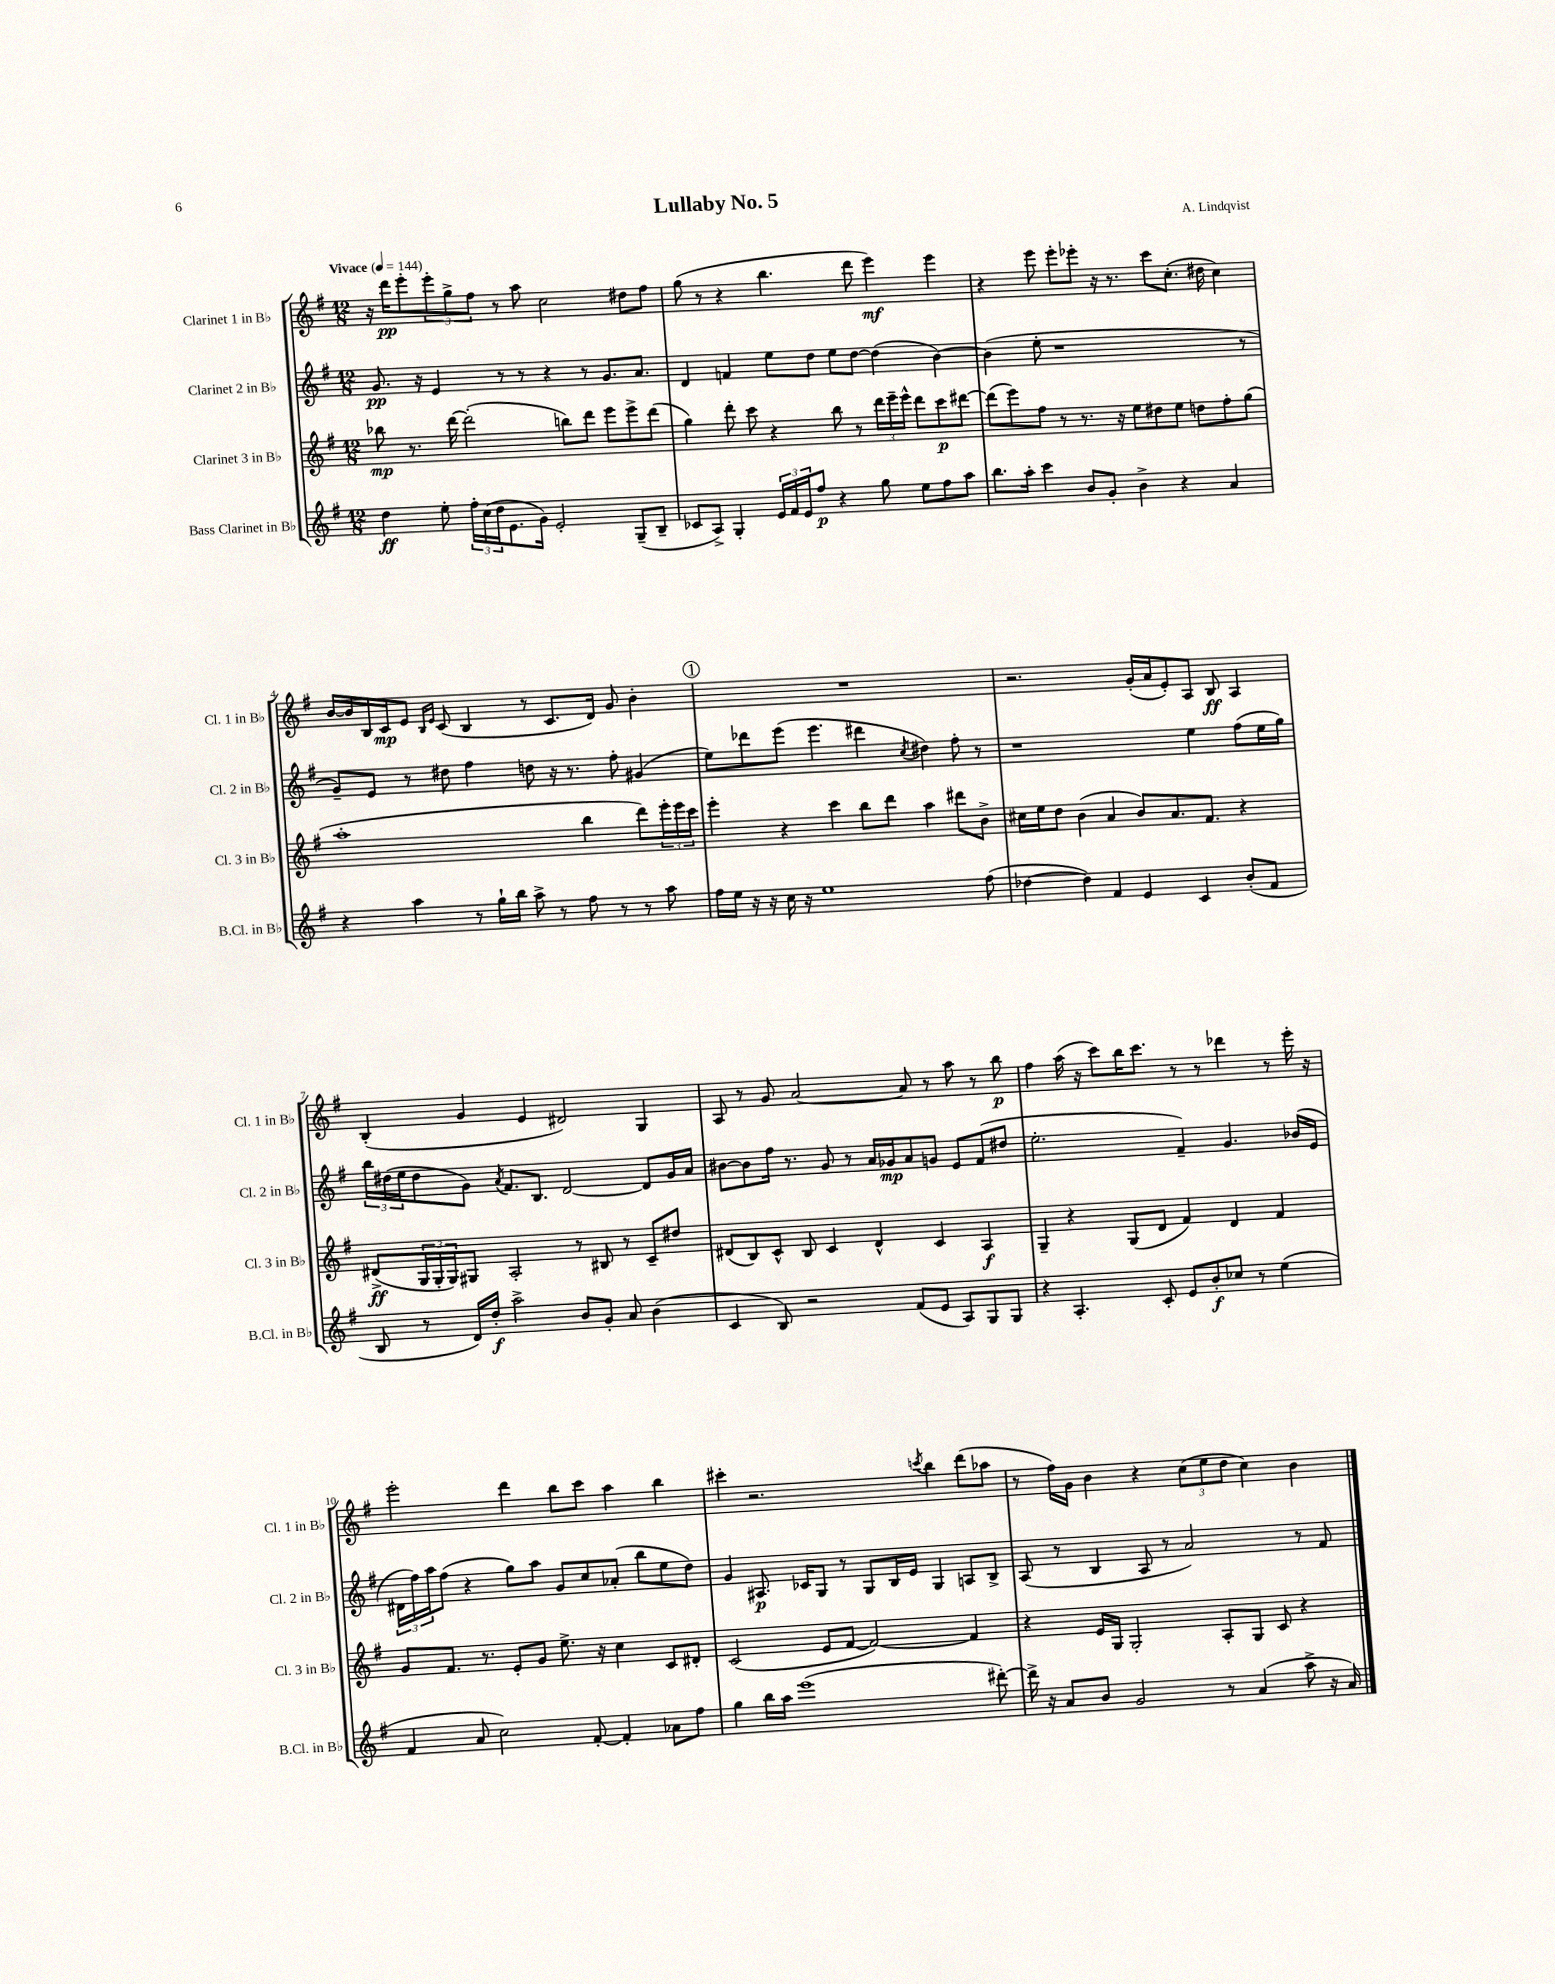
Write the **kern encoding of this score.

**kern	**dynam	**kern	**dynam	**kern	**dynam	**kern	**dynam
*part4	*part4	*part3	*part3	*part2	*part2	*part1	*part1
*staff4	*staff4	*staff3	*staff3	*staff2	*staff2	*staff1	*staff1
*I"Bass Clarinet in B♭	*	*I"Clarinet 3 in B♭	*	*I"Clarinet 2 in B♭	*	*I"Clarinet 1 in B♭	*
*I'B.Cl. in B♭	*	*I'Cl. 3 in B♭	*	*I'Cl. 2 in B♭	*	*I'Cl. 1 in B♭	*
*clefG2	*	*clefG2	*	*clefG2	*	*clefG2	*
*k[f#]	*	*k[f#]	*	*k[f#]	*	*k[f#]	*
*M12/8	*	*M12/8	*	*M12/8	*	*M12/8	*
*MM144	*	*MM144	*	*MM144	*	*MM144	*
=1	=1	=1	=1	=1	=1	=1	=1
!	!	!	!	!	!	!LO:TX:a:B:t=Vivace	!
4dd\	ff	8bb-X\	mp	8.g/	pp	16r	.
.	.	.	.	.	.	16ddd\KL	pp
.	.	8.r	.	.	.	8eee'\	.
.	.	.	.	16r	.	.	.
8ee'\	.	.	.	4e/	.	12eee'\	.
.	.	[16ddd\	.	.	.	.	.
.	.	.	.	.	.	12gg^\	.
24ff#'\LL	.	(2ddd'\]	.	.	.	.	.
(24cc\	.	.	.	.	.	12ff#\J	.
24dd\J	.	.	.	.	.	.	.
8.e\	.	.	.	8r	.	8r	.
.	.	.	.	8r	.	8aa\	.
16g\Jk)	.	.	.	.	.	.	.
2e'/	.	.	.	4r	.	2cc\	.
.	.	8bbn\L)	.	.	.	.	.
.	.	8ddd\J	.	8r	.	.	.
.	.	8eee\L	.	8.g/L	.	.	.
(8G~/L	.	8eee^\	.	.	.	8dd#X\L	.
.	.	.	.	8.a/J	.	.	.
8B~/J	.	(8ddd\J	.	.	.	8ff#\J	.
=2	=2	=2	=2	=2	=2	=2	=2
8c-X/L	.	4gg\)	.	4d/	.	(8gg\	.
8A^/J)	.	.	.	.	.	8r	.
4G'/	.	8ddd'\	.	4fn/	.	4r	.
.	.	8ccc\	.	.	.	.	.
24e/LL	.	4r	.	8ee\L	.	4.bb\	.
24f#/	.	.	.	.	.	.	.
24e/J	.	.	.	.	.	.	.
8ff#/J	p	.	.	8dd\J	.	.	.
4r	.	8bb\	.	8ee\L	.	.	.
.	.	8r	.	[8dd\J	.	8ddd\	.
8gg\	.	24ddd\LL	.	(4dd\]	.	4eee\)	mf
.	.	24eee~\	.	.	.	.	.
.	.	24eee^^\JJ	.	.	.	.	.
8ee\L	.	8ddd\L	.	.	.	.	.
8ff#\	.	8ccc\	p	[4b\)	.	4eee\	.
8aa\J	.	[8ddd#X\J	.	.	.	.	.
=3	=3	=3	=3	=3	=3	=3	=3
8.bb\L	.	(8ddd#\L]	.	(4b\]	.	4r	.
.	.	8eee\)	.	.	.	.	.
16aa'\Jk	.	.	.	.	.	.	.
4ccc\	.	8ff#\J	.	8ee'\	.	8eee\	.
.	.	8r	.	1r	.	8eee'\L	.
8b/L	.	8.r	.	.	.	8eee-X'\J	.
8g'/J	.	.	.	.	.	16r	.
.	.	16r	.	.	.	8.r	.
4b^\	.	8ee\L	.	.	.	.	.
.	.	8dd#X\	.	.	.	8ccc\L	.
4r	.	8ee\J	.	.	.	(8.cc'\J	.
.	.	8ddn\L	.	.	.	.	.
.	.	.	.	.	.	16dd#X\	.
4a/	.	8ff#'\	.	.	.	4cc\)	.
.	.	(8gg\J	.	8r	.	.	.
!!LO:LB:g=z
=4	=4	=4	=4	=4	=4	=4	=4
4r	.	1aa'	.	8g~/L)	.	[16b/LL	.
.	.	.	.	.	.	16b/]	.
.	.	.	.	8e/J	.	16B/	.
.	.	.	.	.	.	16c/J	mp
4aa\	.	.	.	8r	.	8e/J	.
.	.	.	.	.	.	16qqB/LL	.
.	.	.	.	.	.	16qqe/JJ	.
.	.	.	.	8dd#X\	.	(8c/	.
8r	.	.	.	4ff#\	.	4B/	.
16gg`\LL	.	.	.	.	.	.	.
16bb\JJ	.	.	.	.	.	.	.
8aa^\	.	.	.	8ddn\	.	8r	.
8r	.	.	.	16r	.	8.c/L	.
.	.	.	.	8.r	.	.	.
8ff#\	.	4bb\	.	.	.	.	.
.	.	.	.	.	.	16d/Jk)	.
8r	.	.	.	8ff#'\	.	8g/	.
8r	.	8ddd\L)	.	(4g#X/	.	4b'\	.
8aa\	.	24eee'\L	.	.	.	.	.
.	.	24eee\	.	.	.	.	.
.	.	24ccc\JJ	.	.	.	.	.
!!LO:REH:place=s1:t=1
=5	=5	=5	=5	=5	=5	=5	=5
16ff#\LL	.	4eee'\	.	8ee\L)	.	1.r	.
16ee\JJ	.	.	.	.	.	.	.
16r	.	.	.	8ddd-X\	.	.	.
16r	.	.	.	.	.	.	.
16cc\	.	4r	.	(8eee\J	.	.	.
16r	.	.	.	.	.	.	.
1ee	.	.	.	4.eee\	.	.	.
.	.	4ccc\	.	.	.	.	.
.	.	8bb\L	.	4ddd#X\	.	.	.
.	.	8ddd\J	.	.	.	.	.
.	.	.	.	8qcc/	.	.	.
.	.	4aa\	.	4dd#X\)	.	.	.
.	.	8ddd#X\L	.	8ff#'\	.	.	.
(8ff#\	.	8b^\J	.	8r	.	.	.
=6	=6	=6	=6	=6	=6	=6	=6
[4dd-X\	.	16cc#X\LL	.	1r	.	2.r	.
.	.	16ee\J	.	.	.	.	.
.	.	8dd\J	.	.	.	.	.
4dd-\])	.	(4b\	.	.	.	.	.
4f#/	.	4a/	.	.	.	.	.
4e/	.	8b/L)	.	.	.	(16g'/LL	.
.	.	.	.	.	.	16a/J	.
.	.	8.a/	.	.	.	8e'/)	.
4c/	.	.	.	4ee\	.	8A/J	.
.	.	8.f#/J	.	.	.	.	.
.	.	.	.	.	.	8B/	ff
(8b'/L	.	4r	.	(8ff#\L	.	4A/	.
8f#/J	.	.	.	16ee\L	.	.	.
.	.	.	.	16gg\JJ)	.	.	.
!!LO:LB:g=z
=7	=7	=7	=7	=7	=7	=7	=7
8B/	.	(8d#X^/L	ff	24bb\LL	.	(4B'/	.
.	.	.	.	(24dd#X\	.	.	.
.	.	.	.	24ee\J	.	.	.
8r	.	24G/L	.	8dd#\	.	.	.
.	.	24G'/	.	.	.	.	.
.	.	24G/J)	.	.	.	.	.
16d/LL)	.	8G#X/J	.	8g\J)	.	4g/	.
16dd'/JJ	f	.	.	.	.	.	.
.	.	.	.	8qa/	.	.	.
2aa^\	.	2A'/	.	8.f#/L	.	.	.
.	.	.	.	.	.	4e/	.
.	.	.	.	8.B/J	.	.	.
.	.	.	.	[2d/	.	2d#X/)	.
8b/L	.	8r	.	.	.	.	.
8g'/J	.	8B#X/	.	.	.	.	.
8a/	.	8r	.	.	.	.	.
(4b\	.	8c~/L	.	8d/L]	.	4G/	.
.	.	8dd#X/J	.	16g/L	.	.	.
.	.	.	.	16a/JJ	.	.	.
=8	=8	=8	=8	=8	=8	=8	=8
4c/	.	(8d#X/L	.	[8b#X\L	.	8A/	.
.	.	8B/)	.	8b#\]	.	8r	.
8B/)	.	8c^^/J	.	16ff#\Jk	.	8g/	.
.	.	.	.	8.r	.	.	.
2r	.	8B/	.	.	.	[2a/	.
.	.	4c/	.	8g/	.	.	.
.	.	.	.	8r	.	.	.
.	.	4d#^^/	.	16a/LL	.	.	.
.	.	.	.	16g-X/J	mp	.	.
(8f#/L	.	.	.	8a/	.	8a/]	.
8e/J	.	4c/	.	8gn/J	.	8r	.
8A/L)	.	.	.	8e/L	.	8aa\	.
8G/	.	4A/	f	(8f#/	.	8r	.
8G/J	.	.	.	8dd#X/J	.	8bb\	p
=9	=9	=9	=9	=9	=9	=9	=9
4r	.	4G~/	.	2.ee'\	.	4ff#\	.
4.A'/	.	4r	.	.	.	(16aa\	.
.	.	.	.	.	.	16r	.
.	.	.	.	.	.	8ccc\L)	.
.	.	(8G/L	.	.	.	16bb\K	.
.	.	.	.	.	.	8.ccc\J	.
8c'/	.	8d/J	.	.	.	.	.
8e/L	.	4f#/)	.	4f#~/)	.	8r	.
8b'/	f	.	.	.	.	8r	.
8cc-X/J	.	4d/	.	4.g/	.	4ddd-X\	.
8r	.	.	.	.	.	.	.
(4ee\	.	4f#/	.	.	.	8r	.
.	.	.	.	(16b-X/LL	.	16eee'\	.
.	.	.	.	16e/JJ	.	16r	.
!!LO:LB:g=z
=10	=10	=10	=10	=10	=10	=10	=10
4f#/	.	8g/L	.	24d#X\LL	.	2eee'\	.
.	.	.	.	24ff#\)	.	.	.
.	.	.	.	24aa\J	.	.	.
.	.	8.f#/J	.	(8ff#\J	.	.	.
8a/	.	.	.	4r	.	.	.
.	.	8.r	.	.	.	.	.
2cc\)	.	.	.	.	.	.	.
.	.	8e'/L	.	8gg\L)	.	4ddd\	.
.	.	8g/J	.	8aa\J	.	.	.
.	.	8.ee^\	.	8g/L	.	8bb\L	.
[8f#'/	.	.	.	8cc/	.	8ccc\J	.
.	.	16r	.	.	.	.	.
4f#'/]	.	4cc\	.	(8a-X'/J	.	4aa\	.
.	.	.	.	8bb\L	.	.	.
8a-X\L	.	8c/L	.	8ee\	.	4bb\	.
8ff#\J	.	8d#X'/J	.	8dd\J)	.	.	.
=11	=11	=11	=11	=11	=11	=11	=11
4gg\	.	(2c/	.	4g/	.	4ccc#X'\	.
16bb\LL	.	.	.	8.A#X/	p	2.r	.
16aa\JJ	.	.	.	.	.	.	.
(1eee	.	.	.	.	.	.	.
.	.	.	.	16c-X/KL	.	.	.
.	.	8e/L	.	8G/J	.	.	.
.	.	[8f#/J	.	8r	.	.	.
.	.	2f#/_)	.	8G/L	.	.	.
.	.	.	.	16B/L	.	.	.
.	.	.	.	16e/JJ	.	.	.
.	.	.	.	.	.	8qcccn/	.
.	.	.	.	4G/	.	4bb\	.
.	.	4f#/]	.	8An/L	.	(8ddd\L	.
[8ddd#X'\)	.	.	.	8B^/J	.	8aa-X\J	.
=12	=12	=12	=12	=12	=12	=12	=12
16ddd#^\]	.	4r	.	(8A/	.	8r	.
16r	.	.	.	.	.	.	.
8a/L	.	.	.	8r	.	16ff#\LL)	.
.	.	.	.	.	.	16g\JJ	.
8b/J	.	16e/LL	.	4B/	.	4b\	.
.	.	16G/JJ	.	.	.	.	.
2g/	.	2G'/	.	.	.	.	.
.	.	.	.	8A/	.	4r	.
.	.	.	.	8r	.	.	.
.	.	.	.	2a/)	.	(12cc\L	.
.	.	.	.	.	.	12ee\	.
8r	.	8A'/L	.	.	.	.	.
.	.	.	.	.	.	12dd\J	.
(4a/	.	8G/J	.	.	.	4cc\)	.
.	.	8c/	.	.	.	.	.
8aa^\	.	4r	.	8r	.	4b\	.
16r	.	.	.	8f#/	.	.	.
16a/)	.	.	.	.	.	.	.
==	==	==	==	==	==	==	==
*-	*-	*-	*-	*-	*-	*-	*-
